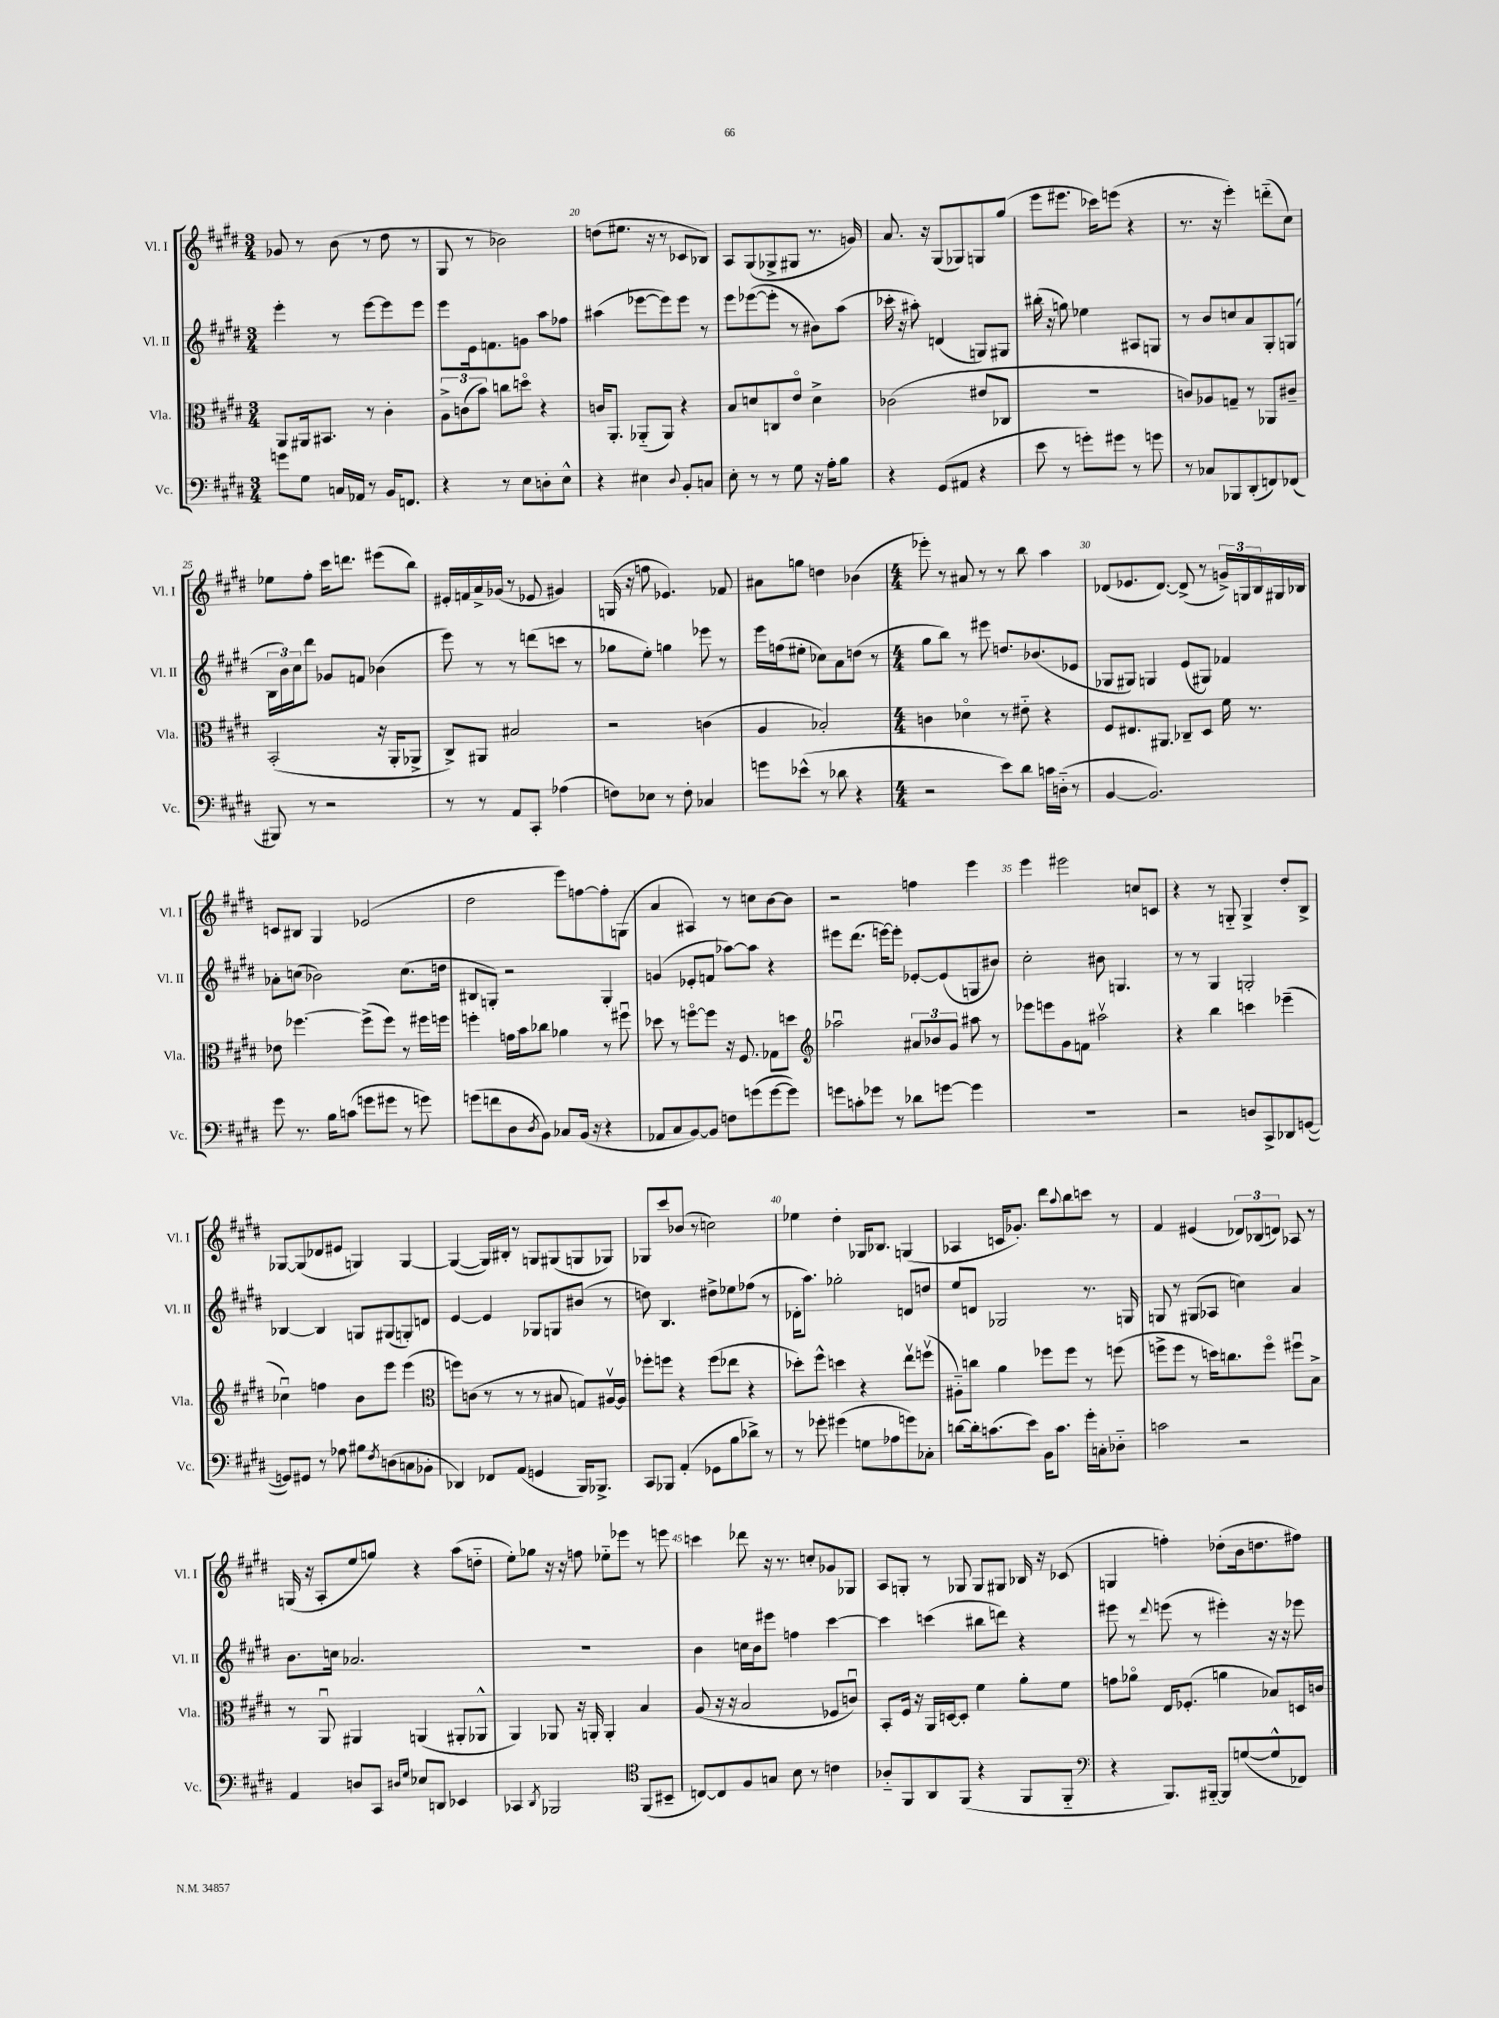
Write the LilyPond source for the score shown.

<<
\new StaffGroup <<
\new Staff = "s0" \with { instrumentName = "Vl. I" shortInstrumentName = "Vl. I" } {
    \clef treble \key e \major \numericTimeSignature \time 3/4
    ges'8 r8 b'8( r8 dis''8 r8 |
    gis8 r8 bes'2) |
    d''8( eis''8. r16 r8 ces'8 bes8) |
    a8 gis8( ges8-> gis8 r8. g'16) |
    a'8. r16 gis8( ges8) g8 gis''8( |
    e'''8 eis'''8. ces'''16) e'''8( r4 |
    r8. r16 e'''4-.) d'''8-_( cis''8) |
    ees''8 fis''8-. cis'''16 d'''8. eis'''8( b''8) |
    eis'16-. f'16 a'16-> ges'16( r8 ees'8 gis'4) |
    g16( r16 f''8 ees'4.) fes'8 |
    ais'8 g''8 d''4 bes'4( |
    \numericTimeSignature \time 4/4 ees'''8-.) r8 ais'8 r8 r8 b''8 a''4 |
    des'8( ees'8. des'8.~) des'8->( r8 \tuplet 3/2 { g'16->) g16 b16 } gis16 bes16 |
    c'8 bis8 gis4 ees'2( |
    dis''2 e'''8) f''8~ f''8-. g8( |
    a'4 ais4) r8 c''8 b'8~ b'8 |
    r2 f''4 e'''4 |
    e'''4 eis'''2 c''8 c'8 |
    r4 r8 g8-_ g4-> dis''8-. b8-> |
    ges8~ ges8( des'8 eis'8 g4) g4~ |
    g4~( g16) bis16-. r8 g8 gis8( g8 ges8) |
    ges8 cis'''8 bes'8( r8 c''2) |
    ees''4 dis''4-. ges16 bes8. g4( |
    aes4 c'16 ges'8.-.) dis'''8 \appoggiatura { a''8 } b''8 c'''8 r8 |
    fis'4 eis'4( \tuplet 3/2 { des'8) bes8( d'8) } aes8 r8 |
    g16( r16 a8-. e''8 g''8) r4 a''8( d''8-_ |
    e''8-.) ges''8 r16 r16 f''8 ees''8-_ ees'''8 r8 e'''8 |
    c'''4 des'''8 r16 r8. c''8-. ges'8 ges8 |
    a8 g8-. r8 ges8 ges8 gis8 bes16 r16 ces'8( |
    g4 f''4-.) des''8-.( b'16 d''8. fis''8) \bar "|." |
}
\new Staff = "s1" \with { instrumentName = "Vl. II" shortInstrumentName = "Vl. II" } {
    \clef treble \key e \major \numericTimeSignature \time 3/4
    e'''4-. r8 e'''8~ e'''8 e'''8 |
    e'''8 e'16 f'8. g'8 a''8 fes''8 |
    ais''4( ees'''8~ ees'''8) ees'''8 r8 |
    e'''8 ees'''8~( ees'''8-. r8 bis'8) a''8( |
    ces'''16-. r16 ais''8-.) d'4( g8) gis8 |
    bis''16-.( r16 g''8) ees''4 ais8 g8 |
    r8 b'8 c''8 a'8 gis8-. g8( |
    \tuplet 3/2 { b16 b'16) cis''16 } dis'''8 ges'8 f'8 bes'4( |
    e'''8) r8 r8 d'''8( c'''8 r8 |
    ges''8 e''8-.) g''4 ees'''8 r8 |
    e'''16 f''16( eis''8-. ces''8) a'8 d''8( r8 |
    \numericTimeSignature \time 4/4 gis''8 b''8) r8 eis'''8 d''8. bes'8.( ees'8 |
    ges8 gis8) g4 e'8( gis8) fes'4 |
    aes'8-. c''8( bes'2) c''8.( d''16 |
    bis8 g8-.) r2 g4-. |
    g'4( ees'8-. f'8 aes''8~) aes''8 r4 |
    eis'''8 dis'''8.( e'''16~) e'''8-. ees'8~-. ees'8( g8 bis'8) |
    cis''2-. bis'8 g4. |
    r8 r8 gis4 g2-. |
    bes4~ bes4 g8 gis8( g8-.) d'8 |
    e'4~ e'4 ges8 g8 bis'8( r8 |
    d''8) b4. dis''8-> ees''8 fes''8( r8 |
    des'16-. a''8.) ges''2-. d'8 d''8 |
    e''8 d'8 ges2 r8. g16 |
    g8 r8 gis8( aes8 c''4) a'4 |
    b'8. c''16 aes'2. |
    R1 |
    b'4 c''16 b'16 eis'''8 f''4 cis'''4~ |
    cis'''4 c'''4( bis''8 d'''8) r4 |
    eis'''8 r8 \appoggiatura { dis'''8 } e'''8( r8 eis'''4-.) r16 r16 ees'''8 \bar "|." |
}
\new Staff = "s2" \with { instrumentName = "Vla." shortInstrumentName = "Vla." } {
    \clef alto \key e \major \numericTimeSignature \time 3/4
    a,8 ais,16 bis,8. r8 cis'4-. |
    \tuplet 3/2 { a8-> c'8( b'8) } c''8 d''8\flageolet r4 |
    c'16 a,8.-. aes,8-_( aes,8) r4 |
    b8 d'8 c8 e'8\flageolet d'4-> |
    ces'2( eis'8 ces8 |
    R2. |
    c'8) aes8 g8-- r8 aes,8 cis'8-- |
    b,2-.( r16 a,16-. aes,8-> |
    cis8->) ais,8 bis2 |
    r2 c'4( |
    a4 bes2-.) |
    \numericTimeSignature \time 4/4 c'4 des'4\flageolet r8 eis'8-_ r4 |
    fis8 eis8. ais,8. ces8-- dis8 fis'16 r8. |
    ees'8 fes''4.~ fes''8->( fes''8) r8 fis''16 f''16 |
    f''4-. g'16 b'16 ces''8 aes'4 r8 fis''8\downbow |
    des''8 r8 f''8~\flageolet f''8 r16 fis8. ges8 d''8 |
    \clef treble aes''2\downbow \tuplet 3/2 { ais'8 bes'8 gis'8 } ais''8 r8 |
    ees'''8 e'''8 gis'8 f'8 ais''2\upbow |
    r4 b''4 c'''4 ees'''4--( |
    ces''4\downbow) f''4 b'8 e'''8 e'''4( |
    \clef alto f''8) c'8( r8 r8 r8 bis8 g8) ais16~\upbow ais16 |
    fes''8-. f''8 r4 f''8( ees''8 r4 |
    des''8-.) fis''8-^ d''4 r4 e''8\upbow f''8\upbow( |
    ais8-_) c''8 a'4 fes''8 fes''8 r8 f''8( |
    f''8-> f''8 r8 d''16) c''8. f''8\flageolet fis''8\downbow b8-> |
    r8 a,8\downbow ais,4 a,4( ais,8-. aes,8-^ |
    a,4) aes,8 r16 a,16-. a,4-. b4 |
    a8( r16 r16 b2 fes8 c'8\downbow) |
    b,8-. fis16 r16 a,16 d16~ d8-. fis'4 a'8-. fis'8 |
    g'8 aes'8\flageolet e16 fes8.-.( a'4 bes8) d16 c'16 \bar "|." |
}
\new Staff = "s3" \with { instrumentName = "Vc." shortInstrumentName = "Vc." } {
    \clef bass \key e \major \numericTimeSignature \time 3/4
    g'8 gis8 c16 aes,16 r8 b,16 f,8. |
    r4 r8 e8 d8-. e8-^ |
    r4 eis4 \appoggiatura { dis8 } b,8-. c8 |
    e8-. r8 r8 gis8 r16 a16-. b8 |
    r4 gis,8( ais,8 r4 |
    e'8 r8 g'8-.) gis'8 r8 g'8 |
    r8 ces8 bes,,8 dis,8-.( f,8) fes,8( |
    bis,,8) r8 r2 |
    r8 r8 a,8 cis,8-. aes4( |
    f8) ees8 r8 f8-. ces4 |
    g'8 ees'8-^( r8 des'8 r4 |
    \numericTimeSignature \time 4/4 r2 e'8) dis'8 c'16 d16-_( r8 |
    b,4~ b,2.) |
    gis'8 r8. b16 c'8( g'8 gis'8 r8 g'8) |
    g'8( f'8 dis8 \acciaccatura { dis8 } b,8) ces8 b,16( r16 r4 |
    aes,8 cis8 b,8~) b,8 f8 g'8( g'8~ g'8) |
    g'8 c'8-. ges'8 r8 des'8 g'8~ g'4 |
    r1 |
    r2 d8 cis,8-> des,8 g,8~( |
    g,8) gis,8 r8 aes8 bis8 \acciaccatura { fis8 } d8( c8 bes,8-. |
    des,4) fes,8 a,8( g,4 b,,16) bes,,8.-> |
    cis,8 bes,,8 a,4-.( ges,8 b8 des'8->) r8 |
    r8 ges'8-. gis'4( g8 aes8 g'8) ces8-. |
    d'8~ d'16-. c'8.( e'8) b,16 c'8. gis'16-. c16-. des8-_ |
    c'2 r2 |
    a,4 d8 cis,8 \grace { dis16 gis16 } ees8 d,8 ees,4 |
    ces,4 \acciaccatura { dis,8 } bes,,2 \clef tenor fis,8( bis,8-- |
    c8~) c8 fis8 g8 b8 r8 c'4 |
    aes8-_ fis,8 a,8 fis,8( r4 fis,8 fis,8-_ |
    \clef bass r4 b,,8.) bis,,16~-_ bis,,8 g8~( g8-^ fes,8) \bar "|." |
}
>>
>>
\layout { \context { \Score currentBarNumber = #18 \override BarNumber.break-visibility = ##(#f #t #t) barNumberVisibility = #(every-nth-bar-number-visible 5) } }
